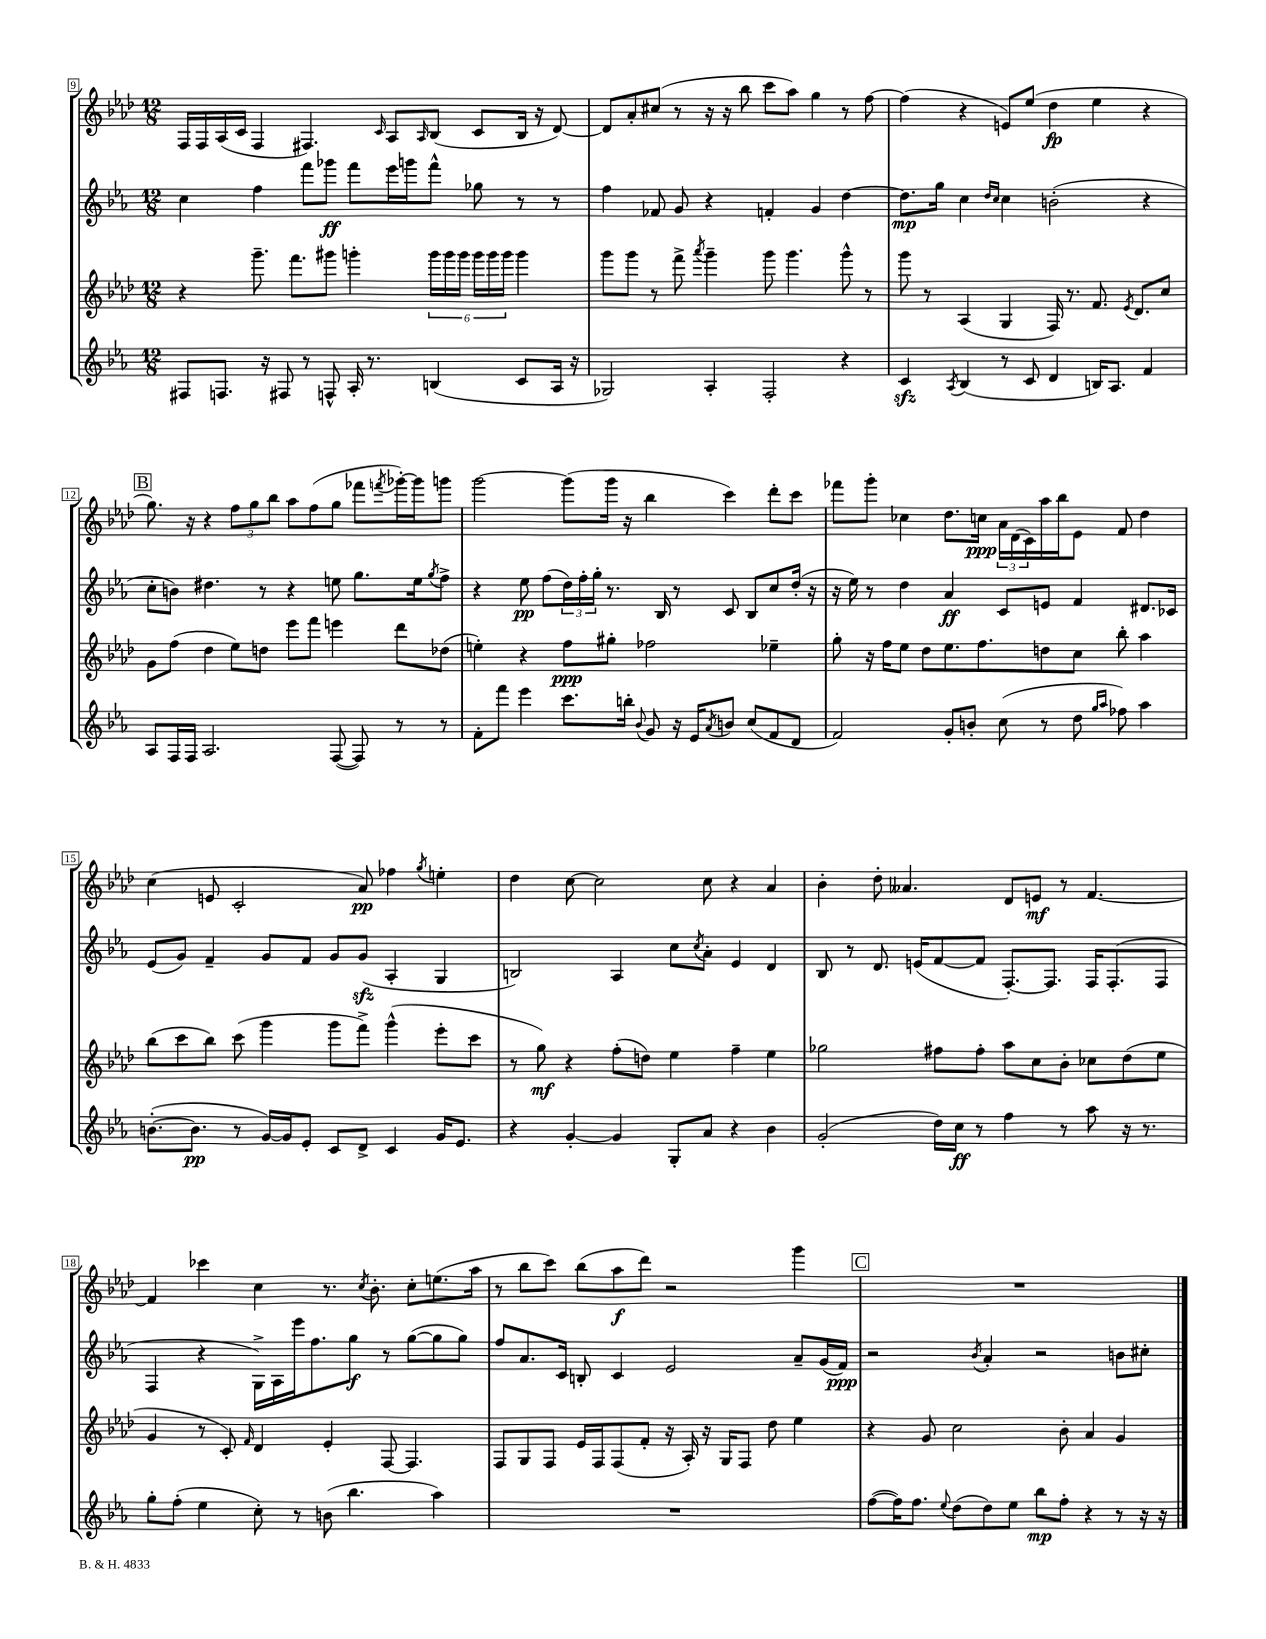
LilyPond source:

<<
\new StaffGroup <<
\new Staff = "s0" {
    \clef treble \key aes \major \numericTimeSignature \time 12/8
    f16 f16 aes16( c'16 f4 fis4.) \grace { c'16 } aes8 \grace { aes16 } bes8( c'8 bes16 r16 des'8~) |
    des'8 aes'8-. cis''8( r8 r16 r16 bes''8 c'''8 aes''8) g''4 r8 f''8~ |
    f''4( r4 e'8) ees''8( des''4\fp ees''4 r4 |
    \mark \markup { \box "B" } g''8.) r16 r4 \tuplet 3/2 { f''8 g''8 bes''8 } aes''8 f''8( g''8 fes'''8 \acciaccatura { f'''8 } ges'''16~-.) ges'''16 g'''8 |
    g'''2~ g'''8( g'''16 r16 bes''4 c'''4) des'''8-. c'''8 |
    fes'''8 g'''8-. ces''4 des''8. c''16\ppp \tuplet 3/2 { aes'16 des'16( c'16) } aes''16 bes''16 ees'8 f'8 des''4 |
    c''4( e'8 c'2-. aes'8\pp) fes''4 \acciaccatura { g''8 } e''4-. |
    des''4 c''8~ c''2 c''8 r4 aes'4 |
    bes'4-. des''8-. aeses'4. des'8 e'8\mf r8 f'4.~ |
    f'4 ces'''4 c''4 r8. \acciaccatura { c''8 } bes'8.-. c''8-. e''8.( aes''16 |
    r8 bes''8 c'''8) bes''8( aes''8\f des'''8) r2 g'''4 |
    \mark \markup { \box "C" } R1. \bar "|." |
}
\new Staff = "s1" {
    \clef treble \key ees \major \numericTimeSignature \time 12/8
    c''4 f''4 f'''8 ges'''8\ff f'''8 ees'''16 g'''16 f'''8-^ ges''8 r8 r8 |
    f''4 fes'8 g'8 r4 f'4-. g'4 d''4~ |
    d''8.\mp g''16 c''4 \grace { d''16 c''16 } c''4 b'2-.( r4 |
    \mark \markup { \box "B" } c''8-. b'8) dis''4. r8 r4 e''8 g''8. e''16 \acciaccatura { g''8 } f''8-> |
    r4 ees''8\pp f''8( \tuplet 3/2 { d''16) f''16-. g''16-. } r8. bes16 r8 c'8 bes8 c''8 d''16-.( r16 |
    r16 ees''16) r8 d''4 aes'4\ff c'8 e'8 f'4 dis'8. ces'16 |
    ees'8( g'8) f'4-- g'8 f'8 g'8 g'8\sfz( aes4-. g4 |
    b2) aes4 c''8 \acciaccatura { c''8 } aes'8-. ees'4 d'4 |
    bes8 r8 d'8. e'16( f'8~ f'8 f8.~-.) f8. f16 f8.-.( f8 |
    f4 r4 g16->) aes16 ees'''16 f''8. g''8\f r8 g''8~( g''8 g''8) |
    f''8 aes'8. c'16 b8-. c'4 ees'2 aes'8-- g'16( f'16\ppp) |
    \mark \markup { \box "C" } r2 \acciaccatura { bes'8 } aes'4-. r2 b'8 cis''8-. \bar "|." |
}
\new Staff = "s2" {
    \clef treble \key aes \major \numericTimeSignature \time 12/8
    r4 g'''8.-- f'''8. gis'''8 g'''4-. \tuplet 6/4 { g'''16 g'''16 g'''16 g'''16 g'''16 g'''16 } g'''4 |
    g'''8 g'''8 r8 f'''8-> \acciaccatura { aes'''8 } g'''4-- g'''8 g'''4. g'''8-^ r8 |
    g'''8 r8 aes4( g4 f16) r8. f'8. \acciaccatura { ees'8 } des'8. c''8 |
    \mark \markup { \box "B" } g'8 f''8( des''4 ees''8) d''8 ees'''8 f'''8 e'''4 des'''8 des''8( |
    e''4-.) r4 f''8\ppp gis''8-. fes''2 ees''4-- |
    g''8-. r16 f''16 ees''8 des''8 ees''8. f''8. d''8 c''8 bes''8-. aes''4 |
    bes''8( c'''8 bes''8) c'''8( g'''4 g'''8 f'''8->) g'''4-^( ees'''8-. c'''8 |
    r8 g''8\mf) r4 f''8-.( d''8) ees''4 f''4-- ees''4 |
    ges''2 fis''8 fis''8-. aes''8 c''8 bes'8-. ces''8 des''8( ees''8 |
    g'4 r8 c'8-.) \grace { f'16 } des'4 ees'4-. f8~ f4. |
    f8 g8 f8 ees'16 f16 f8( f'8-. r16 aes16-.) r16 g16 f8 des''8 ees''4 |
    \mark \markup { \box "C" } r4 g'8 c''2 bes'8-. aes'4 g'4 \bar "|." |
}
\new Staff = "s3" {
    \clef treble \key ees \major \numericTimeSignature \time 12/8
    fis8 f8. r16 fis8 r8 f8-^ aes16-. r8. b4( c'8 aes16 r16 |
    ges2) aes4-. f2-. r4 |
    c'4\sfz \acciaccatura { aes8 } bes4( r8 c'8 d'4 b16) aes8. f'4 |
    \mark \markup { \box "B" } aes8 f16 f16 aes2. f8~( f8) r8 r8 |
    f'8-. f'''8 ees'''4 c'''8. b''16-. \appoggiatura { bes'8 } g'8 r16 ees'16 \acciaccatura { aes'8 } b'8 c''8( f'8 d'8 |
    f'2) g'8-. b'8-. c''8( r8 d''8 \grace { g''16 aes''16 } fes''8) aes''4 |
    b'8.~-.( b'8.\pp r8 g'16~) g'16 ees'8-. c'8 d'8-> c'4 g'16 ees'8. |
    r4 g'4~-. g'4 g8-. aes'8 r4 bes'4 |
    g'2-.( d''16) c''16\ff r8 f''4 r8 aes''8 r16 r8. |
    g''8-. f''8-.( ees''4 c''8-.) r8 b'8( bes''4. aes''4) |
    R1. |
    \mark \markup { \box "C" } f''8~( f''16) f''8. \appoggiatura { ees''8 } d''8( d''8) ees''8 bes''8\mp f''8-. r4 r8 r16 r16 \bar "|." |
}
>>
>>
\layout { \context { \Score currentBarNumber = #9 \override BarNumber.stencil = #(make-stencil-boxer 0.1 0.3 ly:text-interface::print) } }
